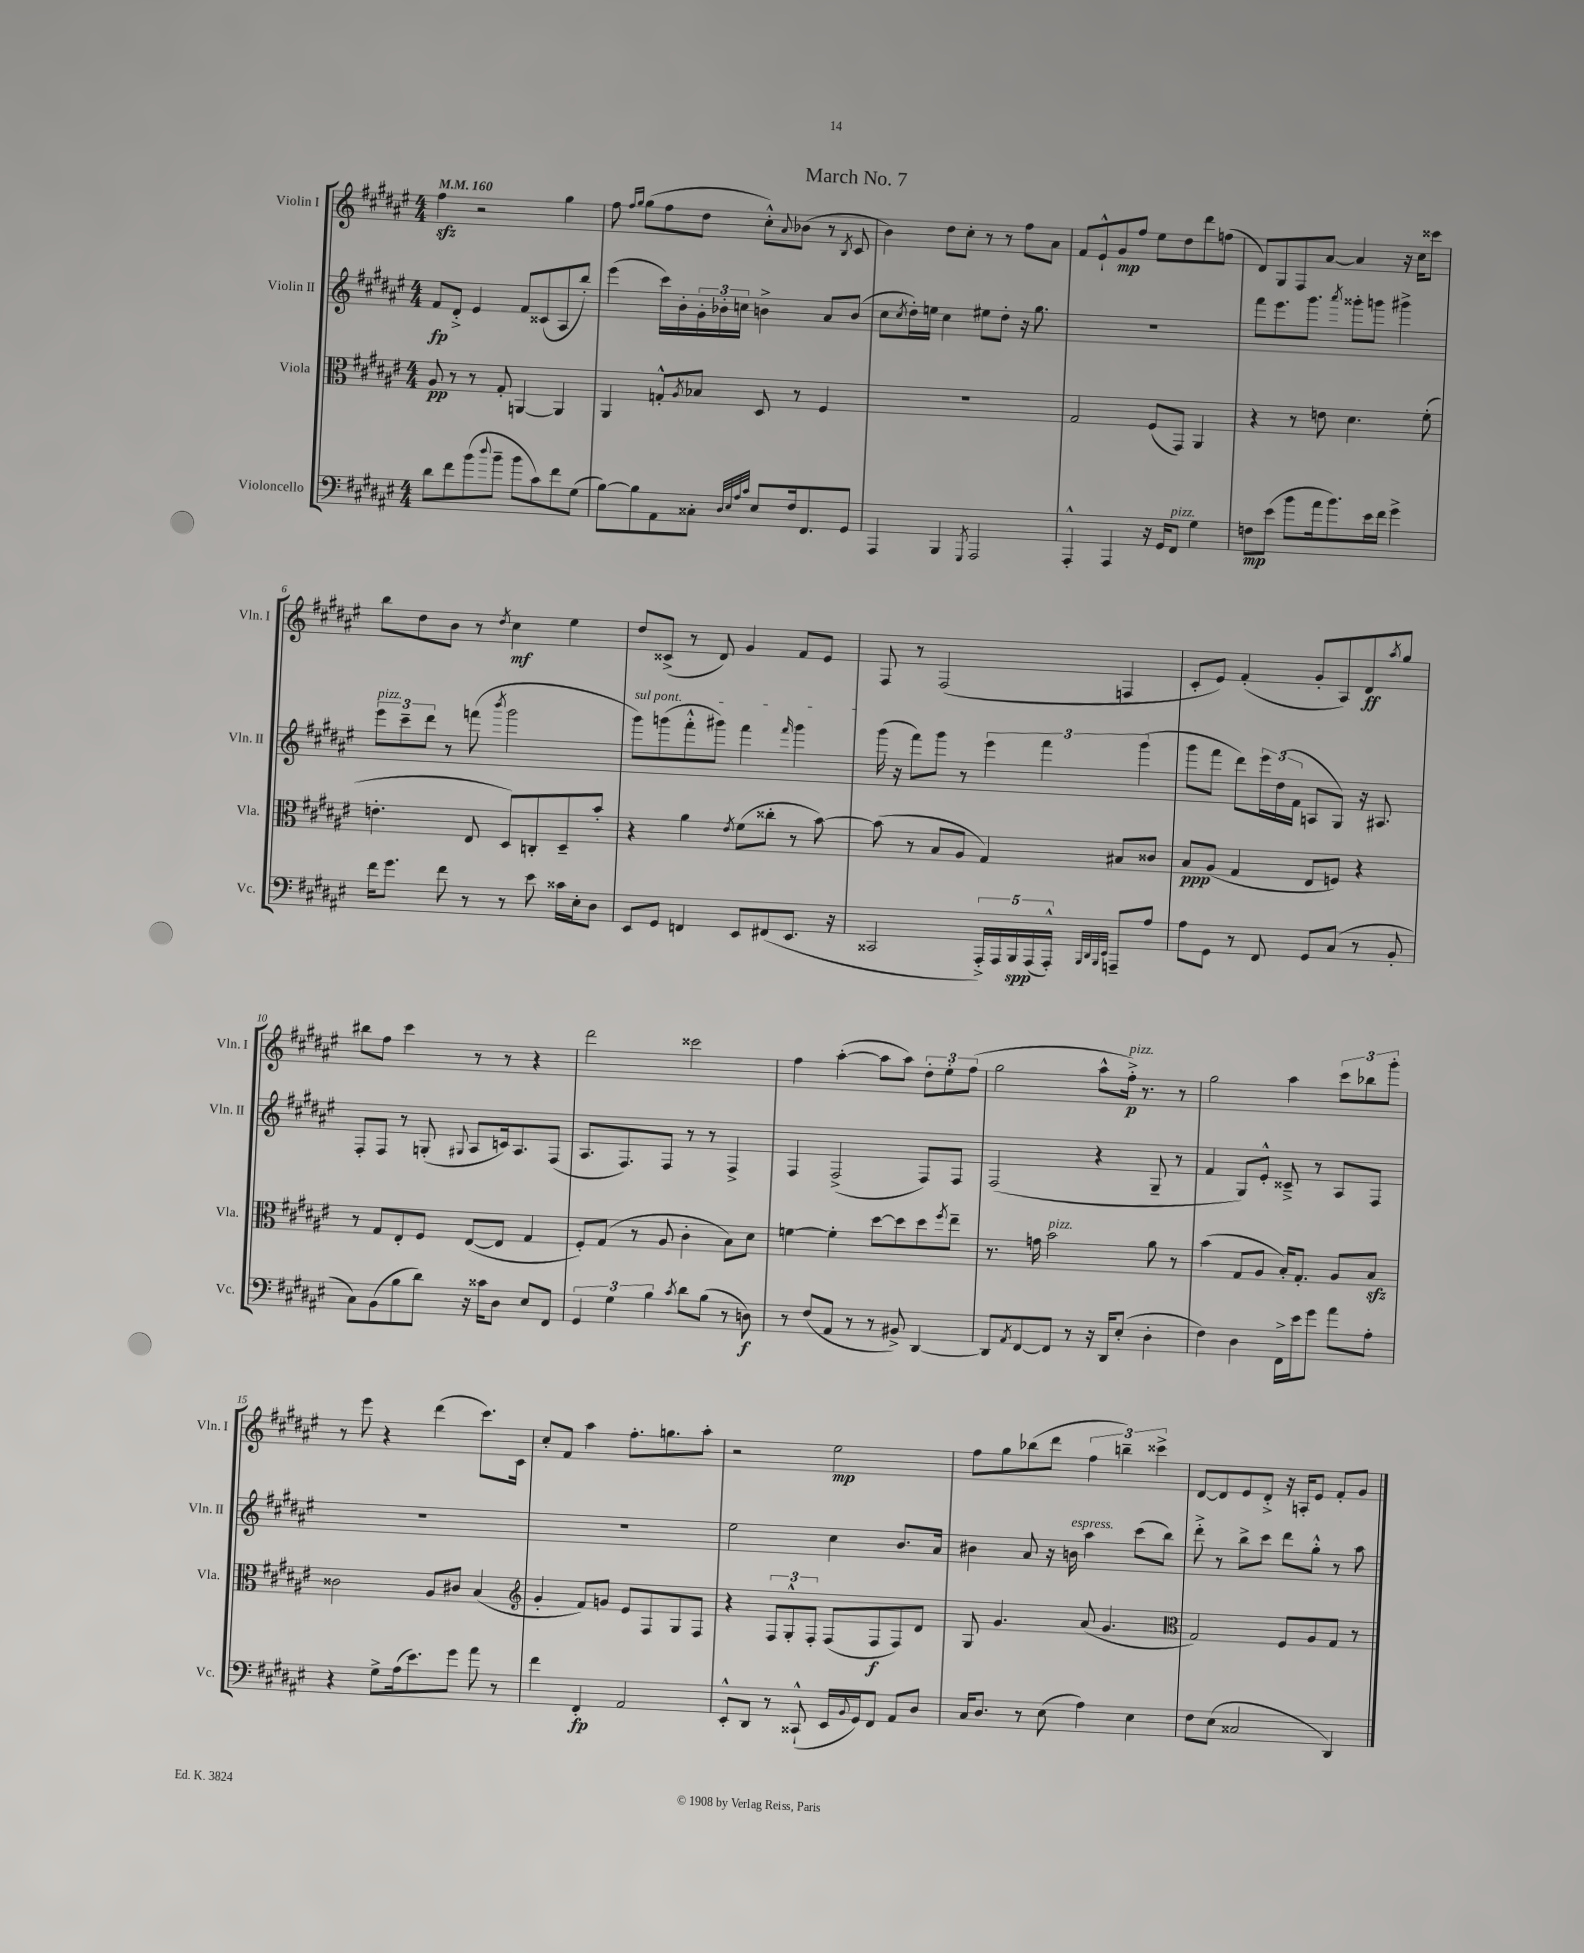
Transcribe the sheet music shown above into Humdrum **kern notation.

**kern	**kern	**kern	**kern
*staff4	*staff3	*staff2	*staff1
*clefF4	*clefC3	*clefG2	*clefG2
*k[f#c#g#d#a#e#]	*k[f#c#g#d#a#e#]	*k[f#c#g#d#a#e#]	*k[f#c#g#d#a#e#]
*M4/4	*M4/4	*M4/4	*M4/4
*MM160	*MM160	*MM160	*MM160
8d#	8A#	8f#	4ff#
8f#	8r	8d#'^	.
(8b	8r	4e#	2r
8qqdd#	.	.	.
8b~	8G#'	.	.
8b	[4AA	8f#	.
8c#)	.	(8c##	.
8f#	4AA]	8A#	4gg#
(8G#	.	8bb')	.
=	=	=	=
[8B)	4AA#	(4eee#	8ff#
.	.	.	16qqff#
.	.	.	16qqgg#
8B]	.	.	(8gg#
8AA#	8G'^^	16ccc#)	8ff#
.	.	16b'	.
.	8qA#	.	.
8C##'	8B-	24g#'	8dd#
.	.	24b-'	.
.	.	24cc	.
32qqD#	.	.	.
32qqE#	.	.	.
32qqA#	.	.	.
32qqc#	.	.	.
8E#	8D#	4b^	8cc#'^^)
.	.	.	8qqa#
16F#	8r	.	(8b-
8.FF#	.	.	.
.	4F#	8a#	8r
.	.	.	8qB
8GG#	.	(8b	8c#
=	=	=	=
4AAA#	1r	8cc#	4b)
.	.	8qcc#	.
.	.	16dd#')	.
.	.	16ee	.
4BBB	.	4cc#	8dd#
.	.	.	8cc#'
8qGGG#	.	.	.
2AAA#	.	8ee#	8r
.	.	8dd#'	8r
.	.	16r	8ff#
.	.	8.gg#	.
.	.	.	8a#
=	=	=	=
4AAA#'^^	2G#	1r	8f#
.	.	.	8e#`^^
4AAA#	.	.	8g#
.	.	.	8ff#
16r	(8F#	.	8ee#
16GG#	.	.	.
8FF#	8GG#)	.	8dd#
4G#	4AA#	.	8ddd#
.	.	.	(8ff
=	=	=	=
8F	4r	8fff#	8d#)
(8e#	.	8.eee#	8G#
8b	8r	.	8F#
.	.	8.ggg#	.
16a#	8e	.	[8a#
8.b)	.	.	.
.	.	8qaaa#	.
.	4.d#	8ggg##'	4a#]
16e#	.	8ggg	.
16f#	.	.	.
4g#^	.	4ggg#^	16r
.	.	.	16cc#
.	(8f#'	.	8ccc##
=	=	=	=
16f#	4.e'	12eee#	8bb
8.g#	.	.	.
.	.	12ccc#~	.
.	.	.	8dd#
.	.	12ddd#	.
8f#	.	8r	8b
8r	8E#	(8fff	8r
.	.	8qbbb	8qdd#
8r	8D#)	2ggg#	4cc#
8e#	8C'	.	.
16c##	8D#~	.	4ee#
16E#'	.	.	.
8D#	8b'	.	.
=	=	=	=
8EE#	4r	8ggg#)	8dd#
8GG#	.	(8ggg	(8c##^
4FF	4a#	8fff#'^^	8r
.	.	8ggg#)	8d#)
.	8qe#	.	.
8EE#	(8f#	4fff#	4g#
(8FF#	8cc##'	.	.
.	.	16qqfff#	.
8.EE#	8r	4ggg#	8f#
.	[8b)	.	8e#
16r	.	.	.
=	=	=	=
2CC##	(8b]	(16ggg#	8F#
.	.	16r	.
.	8r	8fff#)	8r
.	8B	8ggg#	(2F#
.	8A#	8r	.
20AAA#'^)	4G#)	6eee#	.
20AAA#	.	.	.
20BBB	.	.	.
(20AAA#	.	.	.
.	.	6fff#	.
20AAA#'^^)	.	.	.
32qqBBB	.	.	.
32qqDD#	.	.	.
32qqBBB	.	.	.
32qqEE#	.	.	.
8AAA~	8B#	.	4F
.	.	(6ggg#	.
8A#	8c##	.	.
=	=	=	=
8A#	8B	8ggg#	8c#'
8GG#	(8A#	8fff#	8e#)
8r	4G#	8ddd#)	(4f#'
8FF#	.	24eee#	.
.	.	(24dd#	.
.	.	24f#	.
8GG#	8E#	8A	8g#'
(8C#	8F)	8G#)	8A#)
8r	4r	16r	8d#
.	.	8.A#	.
.	.	.	8qaa#
8BB'	.	.	8gg#
=	=	=	=
8C#)	8r	8F#'	8bb#
(8BB	8G#	8F#	8ff#
8B	8E#'	8r	4ccc#
8d#)	8F#	(8G'	.
.	.	8qqG#	.
16r	([8E#	8A#	8r
16c##	.	.	.
8D#	8E#]	16c)	8r
.	.	8.A#	.
8E#	4G#	.	4r
8FF#	.	(8F#	.
=	=	=	=
6GG#	8F#')	8.A#	2ddd#
.	(8G#	.	.
6G#	.	.	.
.	.	8.F#)	.
.	8r	.	.
6B	.	.	.
.	8A#	8F#	.
8qc#	.	.	.
8d#	4c#'	8r	2ccc##
(8B	.	8r	.
8r	8B)	4F#^	.
8D)	8d#	.	.
=	=	=	=
8r	[4f	4F#	4ff#
(8F#	.	.	.
8AA#	4f']	(2F#^	([4aa#'
8r	.	.	.
8r	[8dd#	.	8aa#]
8BB#^)	8dd#]	.	8aa#)
[4DD#	8dd#	8F#)	12dd#'
.	.	.	12ee#'
.	8qff#	.	.
.	8ee#~	8F#	.
.	.	.	(12ff#
=	=	=	=
8DD#]	8.r	(2F#	2gg#
8qAA#	.	.	.
[8FF#	.	.	.
.	16g	.	.
8FF#]	2b	.	.
8r	.	.	.
16r	.	4r	8aa#^^
16DD#	.	.	.
(8E#'	.	.	16ff#'^)
.	.	.	8.r
4D#'	8a#	8G#~	.
.	8r	8r	8r
=	=	=	=
4F#)	(4b	4f#	2gg#
4D#	8G#	8G#)	.
.	8A#	8e#'^^	.
16FF#^	16B')	8c##~^	4aa#
16e#	8.G#'	.	.
8g#	.	8r	.
8a#	8A#	8A#	12ccc#
.	.	.	12bb-
8A#'	8B	8F#	.
.	.	.	12ggg#'
=	=	=	=
4r	2c##	1r	8r
.	.	.	8eee#
8G#^	.	.	4r
(16A#	.	.	.
8.e#)	.	.	.
.	8A#	.	(4ddd#
8g#	8c#	.	.
8a#	(4B	.	8.ccc#)
8r	.	.	.
.	.	.	16c#
=	=	=	=
*	*clefG2	*	*
4f#	4g#'	1r	8cc#'
.	.	.	8f#
4FF#'	8f#)	.	4aa#
.	8g	.	.
2AA#	8e#	.	8.ff#'
.	8F#	.	.
.	.	.	8.gg
.	8G#	.	.
.	8F#	.	8aa#'
=	=	=	=
8EE#'^^	4r	2ee#	2r
8DD#	.	.	.
8r	12F#	.	.
.	12G#'^^	.	.
(8CC##`^^	.	.	.
.	12F#'	.	.
16EE#	(8F#	4cc#	2ee#
8qqBB	.	.	.
16GG#)	.	.	.
8FF#	8F#	.	.
8AA#	8F#)	8.b	.
8D#	8d#	.	.
.	.	16a#	.
=	=	=	=
16C#	8G#	4b#	8ff#
8.D#	.	.	.
.	4.g#	.	8gg#
8r	.	8a#	(8bb-
(8E#	.	16r	8ddd#
.	.	16b	.
4A#)	(8a#	4aa#	6ff#
.	4.g#	.	.
.	.	.	6bb~)
4E#	.	(8ccc#	.
.	.	.	6ccc##^
.	.	8bb)	.
=	=	=	=
*	*clefC3	*	*
8F#	2G#)	8ddd#'^	[8d#
(8E#	.	8r	8d#]
2C##	.	8bb^	8e#
.	.	8ccc#	8d#'^
.	8F#	8ddd#	16r
.	.	.	16A'
.	8A#	8gg#'^^	8e#
4DD#)	8G#	8r	8f#'
.	8r	8aa#	8g#
==	==	==	==
*-	*-	*-	*-
